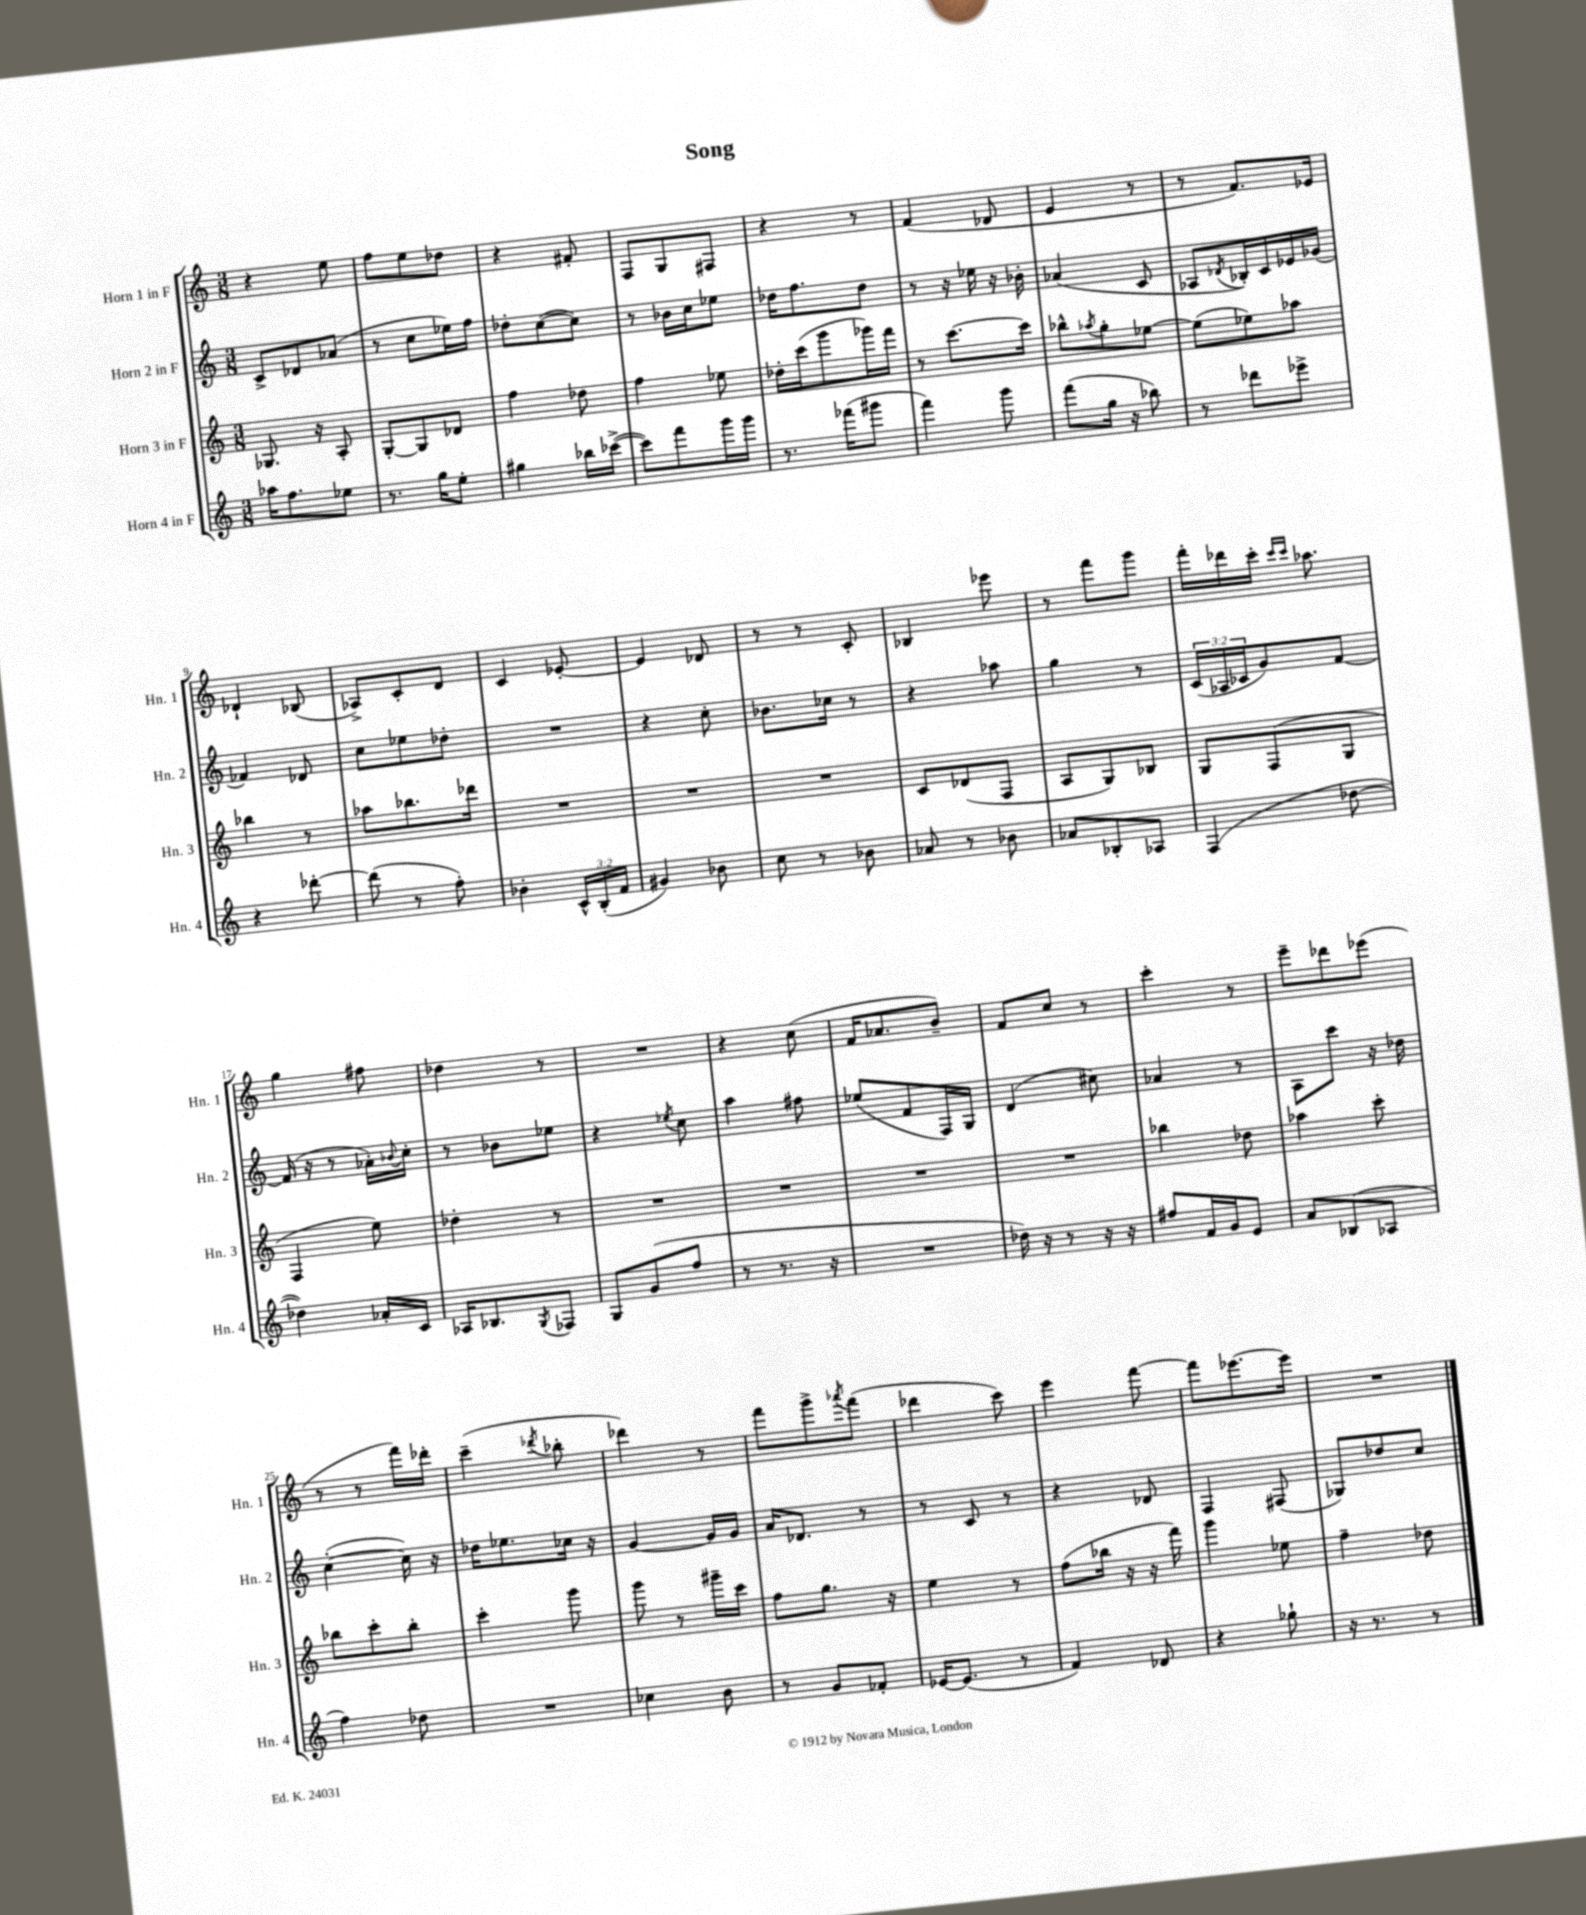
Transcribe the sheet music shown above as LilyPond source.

\header { title = "Song" }
<<
\new StaffGroup <<
\new Staff = "s0" \with { instrumentName = "Horn 1 in F" shortInstrumentName = "Hn. 1" } {
    \clef treble \key c \major \numericTimeSignature \time 3/8
    r4 e''8 |
    f''8 e''8 des''8 |
    r4 fis'8-. |
    f8 g8 fis8 |
    r4 r8 |
    f'4( des'8 |
    e'4 r8 |
    r8 f'8.) ees'16 |
    des'4-! bes8( |
    aes8->) c'8-. d'8 |
    c'4 ees'8~-. |
    ees'4 des'8 |
    r8 r8 c'8-. |
    bes4 ees'''8 |
    r8 f'''8 g'''8 |
    f'''16-. des'''16 c'''16-. \grace { c'''16 c'''16 } aes''8. |
    g''4 fis''8 |
    des''4 r8 |
    R4. |
    r4 c''8( |
    f'16 aes'8. b'8--) |
    f'8 c''8 r8 |
    c'''4-. r8 |
    e'''8-- des'''8 ees'''8( |
    r8 r8 f'''16) des'''16-. |
    c'''4--( \acciaccatura { des'''8 } bes''8-. |
    des'''4) r8 |
    f'''8 g'''8-> \acciaccatura { aes'''8 } f'''8( |
    des'''4 c'''8) |
    e'''4 f'''8~ |
    f'''8 ees'''8.~ ees'''16 |
    R4. \bar "|." |
}
\new Staff = "s1" \with { instrumentName = "Horn 2 in F" shortInstrumentName = "Hn. 2" } {
    \clef treble \key c \major \numericTimeSignature \time 3/8 \override Staff.TupletNumber.text = #tuplet-number::calc-fraction-text
    c'8-> des'8 aes'8( |
    r8 c''8 ees''16) f''16 |
    des''8-. c''8~( c''8) |
    r8 bes'16 c''16 ees''8 |
    des''16 f''8. des''8 |
    r8 r16 ees''16 r16 bes'16-. |
    aes'4( c'8 |
    aes8 \acciaccatura { des'8 } bes16-.) c'16 ees'16 ges'16( |
    fes'4) des'8 |
    c''8 ees''8 des''8-. |
    R4. |
    r4 c''8-. |
    bes'8. ces''16 r8 |
    r4 aes''8 |
    g''4 r8 |
    \tuplet 3/2 { c'16( aes16 ces'16 } g'8) f'8~ |
    f'16( r16 r8 aes'16-.) \appoggiatura { bes'8 } c''16-. |
    r8 bes'8 ees''8 |
    r4 \acciaccatura { ees''8 } c''8 |
    a''4 fis''8 |
    ees''8( f'8 f16) g16 |
    d'4( cis''8) |
    aes'4 r8 |
    a8 c'''8 r16 des''16 |
    c''4~-.( c''16) r16 |
    des''16 ees''8. ces''16 r16 |
    g'4~ g'16 g'16 |
    a'16 des'8. r8 |
    r8 c'8 r8 |
    r4 des'8 |
    f4 fis8( |
    ges8) des''8 c''8 \bar "|." |
}
\new Staff = "s2" \with { instrumentName = "Horn 3 in F" shortInstrumentName = "Hn. 3" } {
    \clef treble \key c \major \numericTimeSignature \time 3/8
    ges8. r16 a8-. |
    g8~-. g8 des'8 |
    f''4 des''8 |
    f''4 ees''8 |
    des''16-. c'''16( g'''8 ges'''16) f'''16 |
    r8 c'''8.~ c'''16 |
    bes''8-^ \acciaccatura { aes''8 } g''8-. ees''8~ |
    ees''8( ees''8) aes''8 |
    bes''4 r8 |
    aes''8 bes''8. des'''16 |
    R4. |
    R4. |
    R4. |
    c'8 des'8( f8 |
    a8 g8) bes8 |
    g8 f8( g8 |
    f4 e''8) |
    des''4-. r8 |
    R4. |
    R4. |
    R4. |
    R4. |
    bes''4 des''8 |
    aes''4 c'''8-. |
    bes''8 c'''8-. bes''8-. |
    c'''4-. g'''8 |
    g'''8 r8 gis'''16-- c'''16 |
    f''8 g''8. r16 |
    e''4 r8 |
    f''8( bes''16 r16 r16 f'''16) |
    g'''4 ees''8 |
    f''4-- des''8 \bar "|." |
}
\new Staff = "s3" \with { instrumentName = "Horn 4 in F" shortInstrumentName = "Hn. 4" } {
    \clef treble \key c \major \numericTimeSignature \time 3/8 \override Staff.TupletNumber.text = #tuplet-number::calc-fraction-text
    aes''16 f''8. ees''8 |
    r8. g''16 e''8-. |
    gis''4 bes''16 ces'''16~->( |
    ces'''8) f'''8 g'''16 g'''16 |
    r8. fes'''16( gis'''8 |
    f'''4) g'''8 |
    f'''8( g''16 r16 bes''8) |
    r8 des'''8 ees'''8-> |
    r4 des'''8~-. |
    des'''8( r8 f''8-.) |
    bes'4-. \tuplet 3/2 { c'16-^ b16-.( f'16 } |
    gis'4) bes'8 |
    c''8 r8 bes'8 |
    aes'8 r8 bes'8 |
    aes'8 bes8-. aes8 |
    f4( des''8~ |
    des''4) aes'16-. c'16 |
    aes16 bes8. \acciaccatura { g8 } fes8 |
    g8 g'8( f''8 |
    r8 r8. r16 |
    R4. |
    des''16) r16 r8 r16 r16 |
    fis''8 f'16 g'16 e'8 |
    a'8 bes8( aes8 |
    f''4) des''8 |
    R4. |
    ces''4 b'8 |
    r8 g'8 fes'8-. |
    ees'16~ ees'8.( r8 |
    f'4) des'8 |
    r4 ges''8-! |
    r16 r8. r8 \bar "|." |
}
>>
>>
